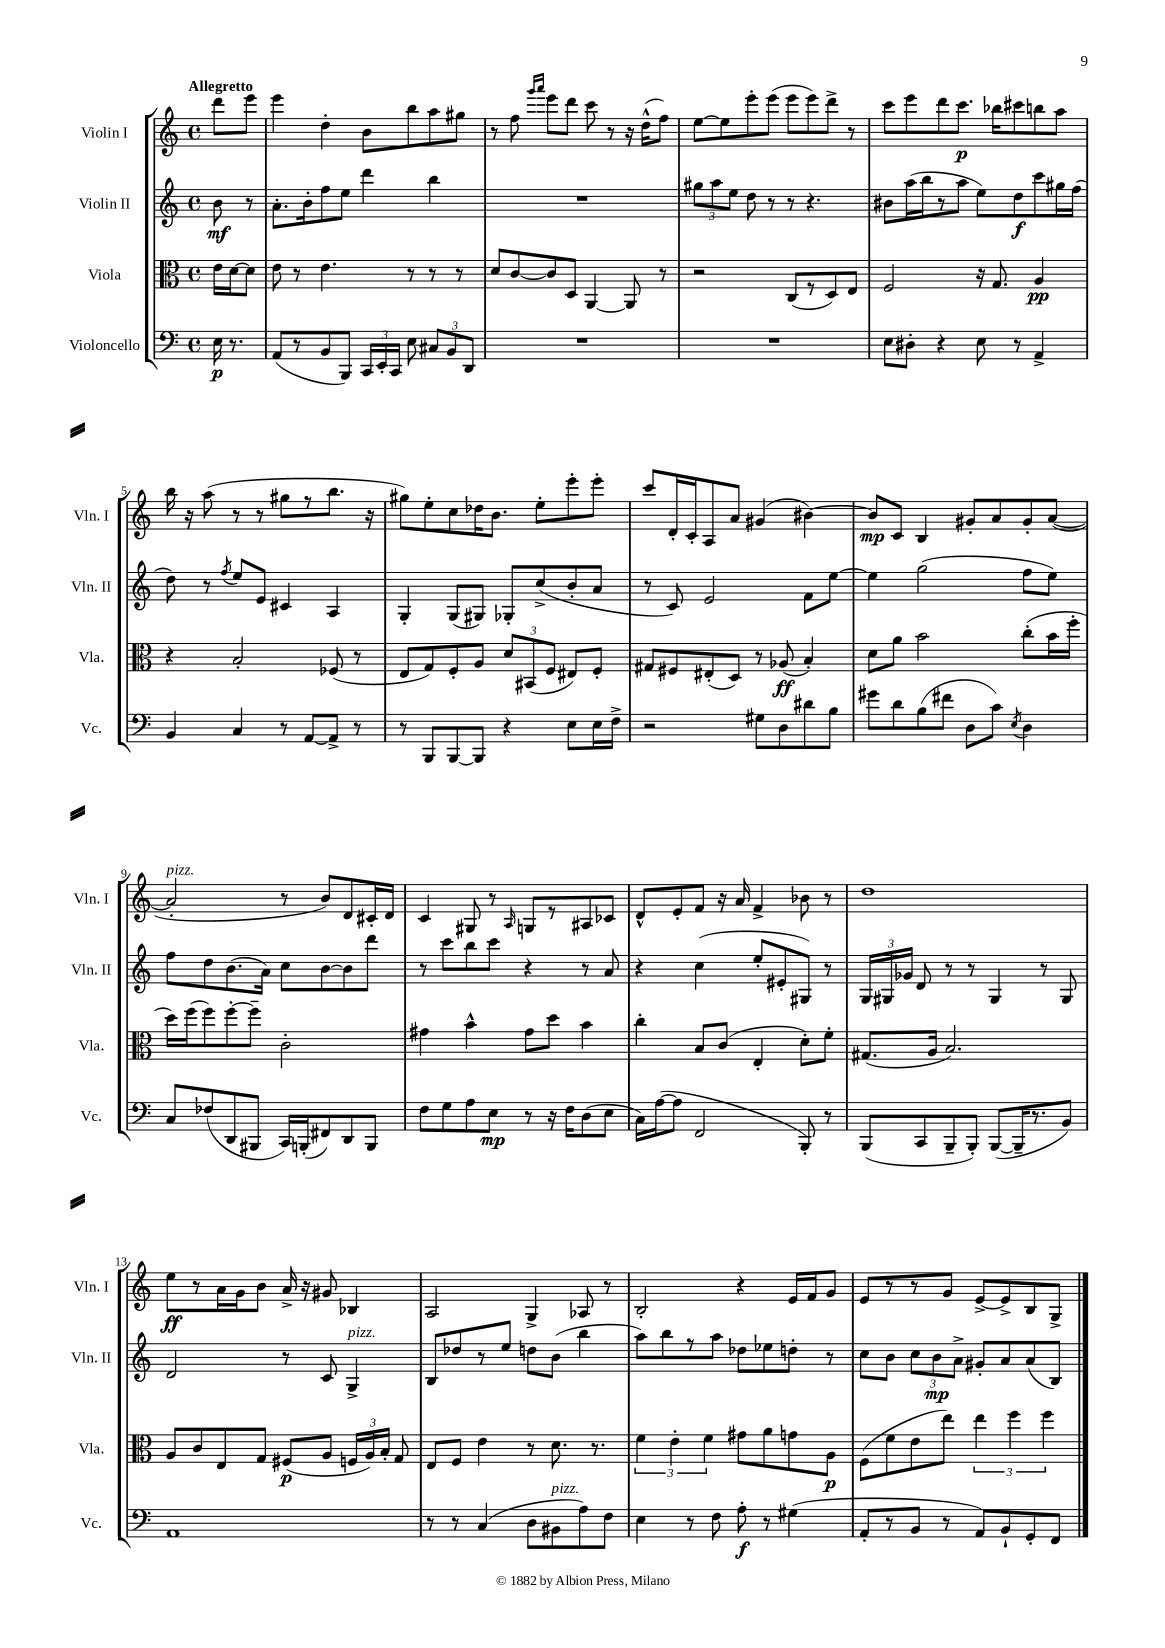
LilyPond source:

<<
\new StaffGroup <<
\new Staff = "s0" \with { instrumentName = "Violin I" shortInstrumentName = "Vln. I" } {
    \clef treble \key c \major \defaultTimeSignature \time 4/4 \partial 4 \tempo "Allegretto"
    \autoBeamOff d'''8[ e'''8] |
    e'''4 d''4-. b'8[ b''8 a''8 gis''8] |
    r8 f''8 \grace { g'''16[ a'''16] } e'''8[ d'''8] c'''8 r8 r16 d''16[-^( f''8]) |
    e''8[~ e''8 e'''8-. e'''8]( e'''8[ e'''8) d'''8]-> r8 |
    c'''8[ e'''8 d'''8 c'''8.]\p bes''16[ cis'''8 b''8 a''8] |
    b''16 r16 a''8( r8 r8 gis''8[ r8 b''8.] r16 |
    gis''8[) e''8-. c''8 des''16 b'8.] e''8[-. e'''8-. e'''8]-. |
    c'''8[ d'16-. c'16-. a8 a'8] gis'4( bis'4~) |
    bis'8[\mp c'8] b4 gis'8[-. a'8 gis'8-. a'8]~( |
    a'2-.^\markup { \italic "pizz." } r8 b'8[) d'8 cis'16-. d'16] |
    c'4 gis8 r8 \grace { a16 } g8[ r8 ais8 ces'8] |
    d'8[-^ e'8-. f'8] r16 a'16 f'4-> bes'8 r8 |
    d''1 |
    e''8[\ff r8 a'16 g'16 b'8] a'16-> r16 gis'8 bes4 |
    a2 g4-> aes8 r8 |
    b2-. r4 e'16[ f'16 g'8] |
    e'8[ r8 r8 g'8] e'8[~-> e'8-> b8 g8]-> \bar "|." |
}
\new Staff = "s1" \with { instrumentName = "Violin II" shortInstrumentName = "Vln. II" } {
    \clef treble \key c \major \defaultTimeSignature \time 4/4 \partial 4
    \autoBeamOff b'8\mf r8 |
    a'8.[-. b'16-. f''8 e''8] d'''4 b''4 |
    R1 |
    \tuplet 3/2 { gis''8[ a''8 e''8] } d''8 r8 r8 r4. |
    bis'8[ a''16( b''16 r8 a''8] e''8[) d''8\f c'''8 gis''16 f''16]( |
    d''8) r8 \acciaccatura { f''8 } e''8[ e'8] cis'4 a4 |
    g4-. g8[( gis8]) ges8[-. c''8->( b'8-. a'8] |
    r8 c'8) e'2 f'8[ e''8]~ |
    e''4 g''2( f''8[ e''8]) |
    f''8[ d''8 b'8.( a'16]) c''8[ b'8~ b'8 d'''8] |
    r8 c'''8[ b''8 c'''8] r4 r8 a'8 |
    r4 c''4( e''8[-. eis'8-. gis8]) r8 |
    \tuplet 3/2 { g16[ gis16 ges'16] } d'8 r8 r8 gis4 r8 gis8 |
    d'2 r8 c'8 g4->^\markup { \italic "pizz." } |
    b8[ des''8 r8 e''8] d''8[ b'8]( b''4 |
    a''8[) b''8 r8 a''8] des''8[ ees''8 d''8]-. r8 |
    c''8[ b'8] \tuplet 3/2 { c''8[ b'8\mp a'8]-> } gis'8[-. a'8 a'8( b8]) \bar "|." |
}
\new Staff = "s2" \with { instrumentName = "Viola" shortInstrumentName = "Vla." } {
    \clef alto \key c \major \defaultTimeSignature \time 4/4 \partial 4
    \autoBeamOff e'16[ d'16~ d'8] |
    e'8 r8 e'4. r8 r8 r8 |
    d'8[ c'8~ c'8 d8] a,4~ a,8 r8 |
    r2 c8[( r8 d8) e8] |
    f2 r16 g8. a4\pp |
    r4 b2-. fes8( r8 |
    e8[ g8) f8-. a8] \tuplet 3/2 { d'8[ bis,8( f8] } eis8[) f8]-. |
    gis8[ fis8 eis8-.( d8]) r8 aes8\ff( b4-.) |
    d'8[ a'8] b'2 c''8[-.( b'16 f''16]-. |
    d''16[) f''16( f''8) f''8~-. f''8]-- c'2-. |
    gis'4 b'4-^ gis'8[ d''8] b'4 |
    c''4-. b8[ c'8]( e4-. d'8[-.) f'8]-. |
    gis8.[( a16] b2.) |
    a8[ c'8 e8 g8] fis8[\p( a8] \tuplet 3/2 { f16[ a16) b16]-. } g8 |
    e8[ f8] e'4 r8 d'8. r8. |
    \tuplet 3/2 { f'4 e'4-. f'4 } gis'8[ a'8 g'8 a8]\p |
    f8[( f'8 e'8 e''8]) \tuplet 3/2 { e''4 f''4 f''4 } \bar "|." |
}
\new Staff = "s3" \with { instrumentName = "Violoncello" shortInstrumentName = "Vc." } {
    \clef bass \key c \major \defaultTimeSignature \time 4/4 \partial 4
    \autoBeamOff e16\p r8. |
    a,8[( r8 b,8 b,,8]) \tuplet 3/2 { c,16[ e,16-. c,16] } e8 \tuplet 3/2 { cis8[ b,8 d,8] } |
    R1 |
    R1 |
    e8[ dis8]-. r4 e8 r8 a,4-> |
    b,4 c4 r8 a,8[~ a,8]-> r8 |
    r8 b,,8[ b,,8~ b,,8] r4 e8[ e16 f16]-> |
    r2 gis8[ d8 dis'8 b8] |
    gis'8[ d'8 b8( fis'8] d8[ c'8]) \acciaccatura { e8 } d4 |
    c8[ fes8( d,8 bis,,8] c,16[) b,,16-.( fis,8) d,8 b,,8] |
    f8[ g8 a8 e8]\mp r8 r16 f16[ d8( e8] |
    c16[) a16~( a8] f,2 b,,8-.) r8 |
    b,,8[( c,8 b,,8-- b,,8]-.) b,,8[~( b,,16-- r8. b,8]) |
    a,1 |
    r8 r8 c4( d8[ bis,8^\markup { \italic "pizz." } a8) f8] |
    e4 r8 f8 a8-.\f r8 gis4( |
    a,8[-. r8 b,8] r8 a,8[) b,8-! g,8-. f,8] \bar "|." |
}
>>
>>
